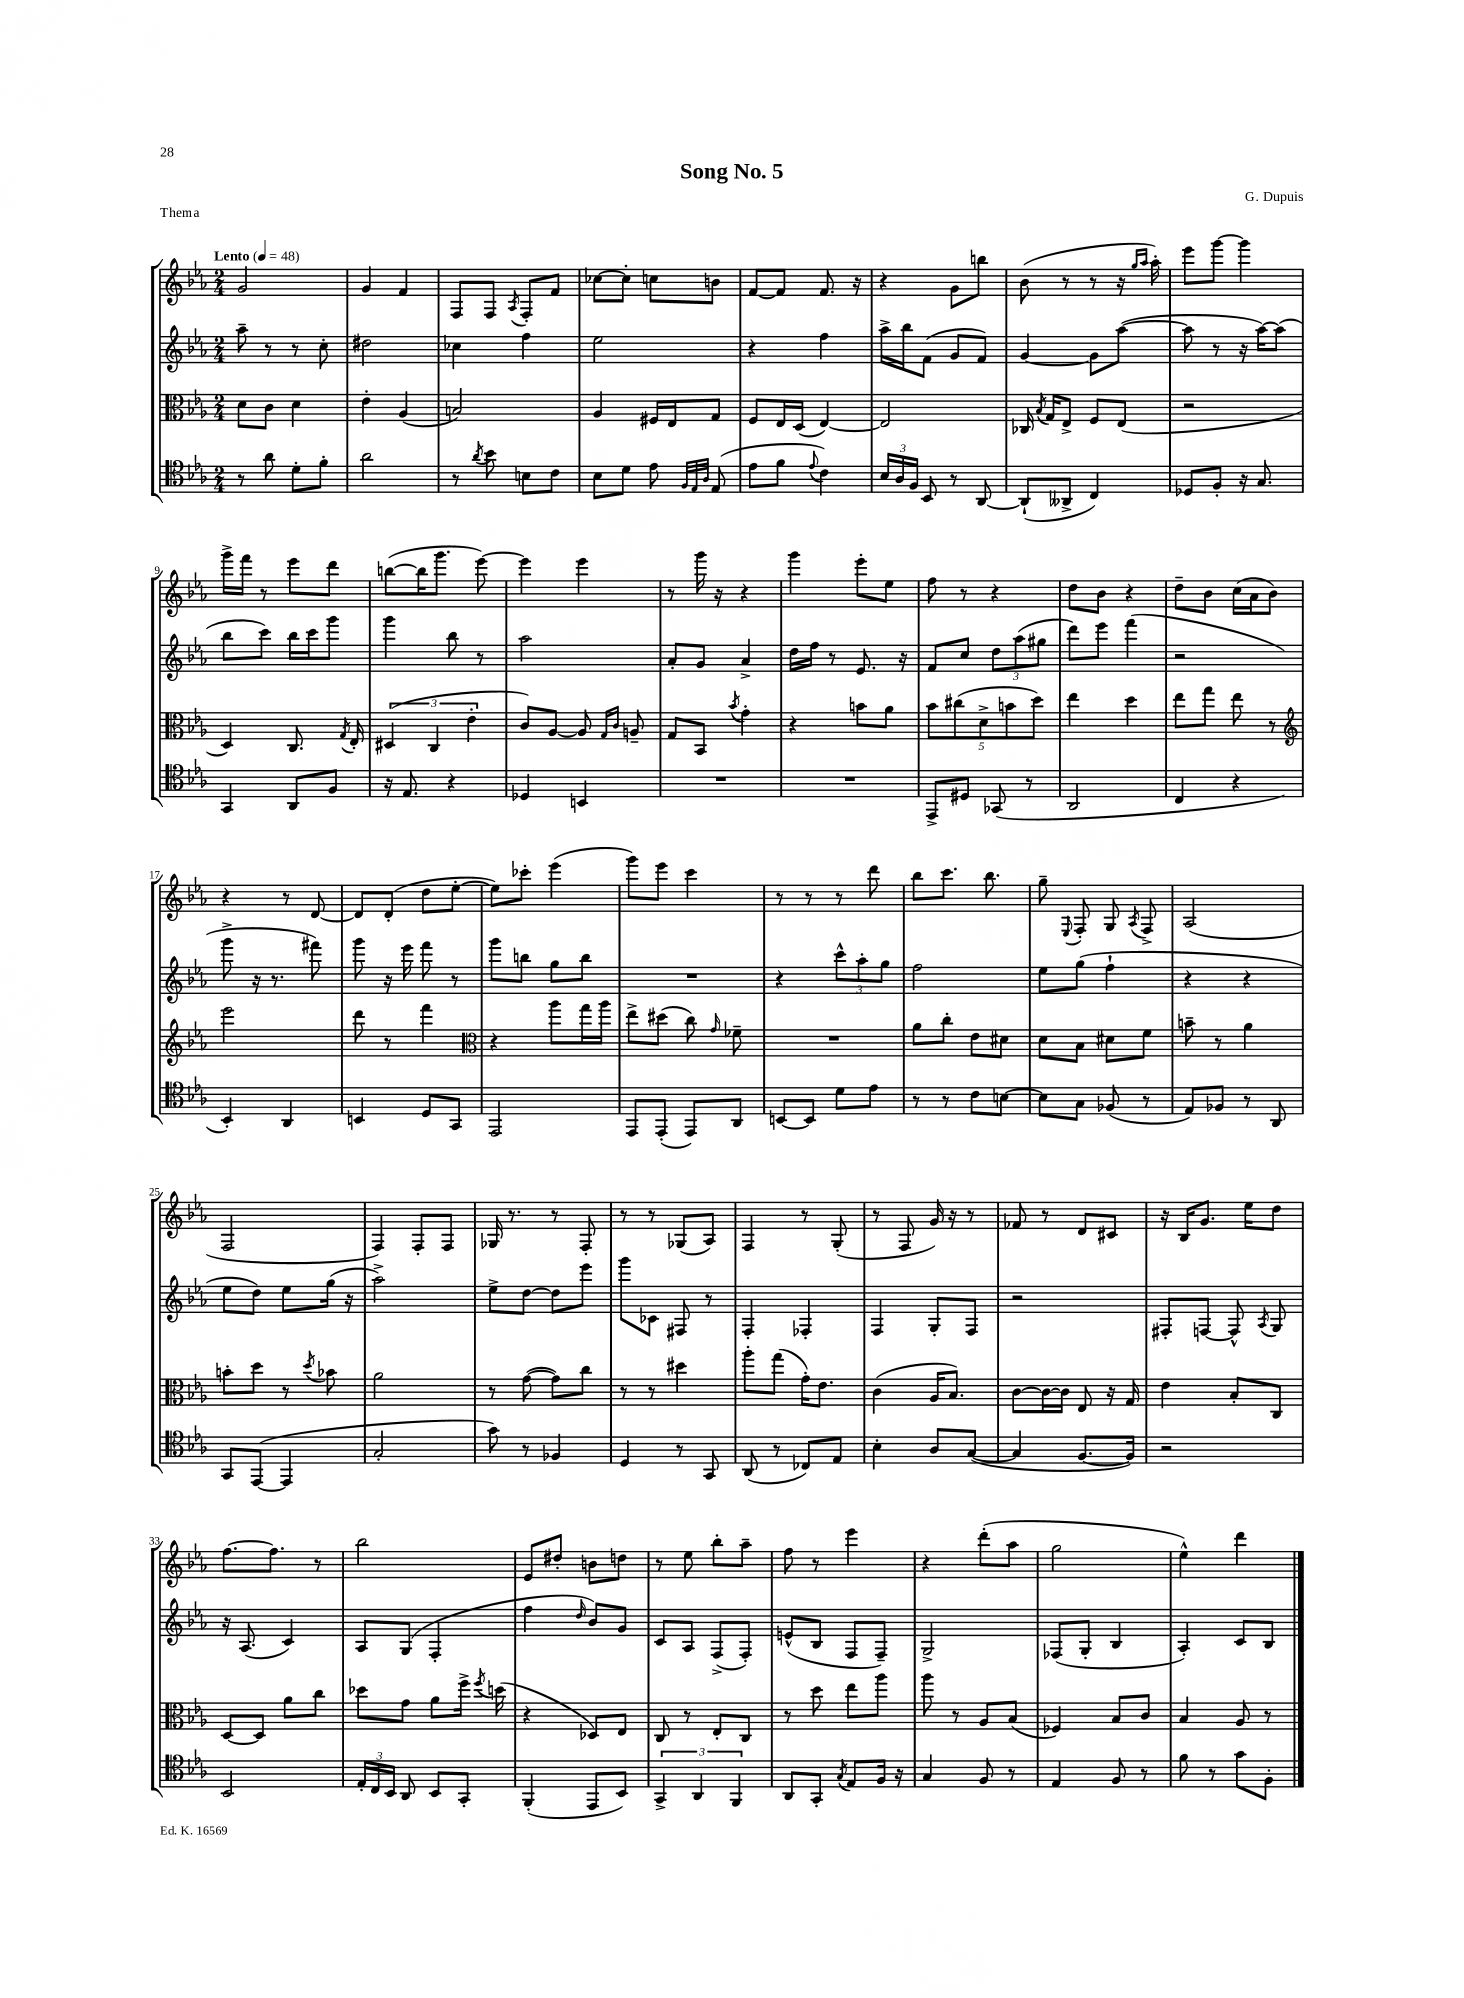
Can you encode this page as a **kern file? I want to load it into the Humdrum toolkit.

**kern	**kern	**kern	**kern
*part4	*part3	*part2	*part1
*staff4	*staff3	*staff2	*staff1
*clefC4	*clefC3	*clefG2	*clefG2
*k[b-e-a-]	*k[b-e-a-]	*k[b-e-a-]	*k[b-e-a-]
*M2/4	*M2/4	*M2/4	*M2/4
*MM48	*MM48	*MM48	*MM48
=1	=1	=1	=1
!	!	!	!LO:TX:a:B:t=Lento
8r	8d\L	8aa-~\	2g/
8a-\	8c\J	8r	.
8d'\L	4d\	8r	.
8f'\J	.	8cc'\	.
=2	=2	=2	=2
2a-\	4e-'\	2dd#X\	4g/
.	(4A-/	.	4f/
=3	=3	=3	=3
8r	2Bn/)	4cc-X\	8F/L
8qa-/	.	.	.
8b-\	.	.	8F/J
.	.	.	8qA-/
8Bn\L	.	4ff\	8F'/L
8c\J	.	.	8f/J
=4	=4	=4	=4
8B-\L	4A-/	2ee-\	[8cc-X\L
8d\J	.	.	8cc-'\J]
8e-\	16F#X/LL	.	8ccn\L
.	16E-/J	.	.
32qqF/LLL	.	.	.
32qqE-/	.	.	.
32qqA-/JJJ	.	.	.
(8E-/	8G/J	.	8bn\J
=5	=5	=5	=5
8e-\L	8F/L	4r	[8f/L
8f\J	16E-/L	.	8f/J]
.	(16D/JJ	.	.
8qqe-/	.	.	.
4c\)	[4E-/)	4ff\	8.f/
.	.	.	16r
=6	=6	=6	=6
24B-/LL	2E-/]	16aa-^\LL	4r
24A-/	.	.	.
.	.	16bb-\J	.
24F/JJ	.	.	.
8BB-/	.	(8f\J	.
8r	.	8g/L	8g\L
[8AA-/	.	8f/J)	8bbn\J
=7	=7	=7	=7
(8AA-`/L]	16C-X/	[4g/	(8b-\
.	8qB-/	.	.
.	16G/KL	.	.
8AA--X^/J	8E-^/J	.	8r
4C/)	8F/L	8g\L]	8r
.	(8E-/J	([8aa-\J	16r
.	.	.	16qqgg/LL
.	.	.	16qqaa-/JJ
.	.	.	16aa-'\)
=8	=8	=8	=8
8D-X/L	2r	8aa-\]	8eee-\L
8F'/J	.	8r	[8ggg\J
16r	.	16r	4ggg\]
8.G/	.	[16aa-\KL)	.
.	.	(8aa-\J]	.
!!LO:LB:g=z
=9	=9	=9	=9
4GG/	4D/)	8bb-\L	16ggg^\LL
.	.	.	16fff\JJ
.	.	8ccc\J)	8r
8AA-/L	8.C/	16bb-\LL	8eee-\L
.	.	16ccc\J	.
8F/J	.	8ggg\J	8ddd\J
.	8qG/	.	.
.	16E-'/	.	.
=10	=10	=10	=10
16r	(6D#X/	4ggg\	([8bbn\L
8.E-/	.	.	.
.	.	.	16bb\K]
.	6C/	.	.
.	.	.	8.ggg\J
4r	.	8bb-\	.
.	6e-'\	.	.
.	.	8r	[8eee-\)
=11	=11	=11	=11
4D-X/	8c/L)	2aa-\	4eee-\]
.	[8A-/J	.	.
4BBn/	8A-/]	.	4eee-\
.	16qqG/LL	.	.
.	16qqc/JJ	.	.
.	8An~/	.	.
=12	=12	=12	=12
2r	8G/L	8a-'/L	8r
.	8BB-/J	8g/J	16ggg\
.	.	.	16r
.	8qb-/	.	.
.	4g'\	4a-^/	4r
=13	=13	=13	=13
2r	4r	16dd\LL	4ggg\
.	.	16ff\JJ	.
.	.	8r	.
.	8bn\L	8.e-/	8eee-'\L
.	8a-\J	.	8ee-\J
.	.	16r	.
=14	=14	=14	=14
8EE-^/L	10b-\L	8f/L	8ff\
.	(10cc#X\	.	.
8D#X/J	.	8cc/J	8r
.	10d^\	.	.
(8GG-X/	.	12dd\L	4r
.	10bn\	.	.
.	.	(12aa-\	.
8r	.	.	.
.	10dd\J)	.	.
.	.	12gg#X\J	.
=15	=15	=15	=15
2AA-/	4ee-\	8ddd\L)	8dd\L
.	.	8eee-\J	8b-\J
.	4dd\	(4fff\	4r
=16	=16	=16	=16
4C/	8ee-\L	2r	8dd~\L
.	8gg\J	.	8b-\J
4r	8ee-\	.	(16cc\LL
.	.	.	16a-\J
.	8r	.	8b-\J)
!!LO:LB:g=z
=17	=17	=17	=17
*	*clefG2	*	*
4BB-'/)	2eee-\	8ggg^\	4r
.	.	16r	.
.	.	8.r	.
4AA-/	.	.	8r
.	.	8fff#X\)	[8d/
=18	=18	=18	=18
4BBn/	8ddd\	8ggg\	8d/L]
.	8r	16r	(8d'/J
.	.	16eee-\	.
8D/L	4fff\	8fff\	8dd\L
8GG/J	.	8r	[8ee-'\J
=19	=19	=19	=19
*	*clefC3	*	*
2EE-/	4r	8ggg\L	8ee-\L])
.	.	8bbn\J	8ccc-X'\J
.	8aa-\L	8gg\L	(4eee-\
.	16gg\L	8bb\J	.
.	16aa-\JJ	.	.
=20	=20	=20	=20
8EE-/L	8ee-^\L	2r	8ggg\L)
(8EE-'/J	(8dd#X\J	.	8eee-\J
8EE-/L)	8cc\)	.	4ccc\
.	16qqg/	.	.
8AA-/J	8f-X~\	.	.
=21	=21	=21	=21
[8BBn/L	2r	4r	8r
8BB/J]	.	.	8r
8d\L	.	12ccc^^\L	8r
.	.	12aa-'\	.
8e-\J	.	.	8ddd\
.	.	12gg\J	.
=22	=22	=22	=22
8r	8a-\L	2ff\	8bb-\L
8r	8cc'\J	.	8.ccc\J
8c\L	8e-\L	.	.
.	.	.	8.bb-\
[8Bn\J	8d#X\J	.	.
=23	=23	=23	=23
8B\L]	8d\L	8ee-\L	8gg~\
.	.	.	8qqE-/
8G\J	8B-\J	(8gg\J	8F'/
(8F-X/	8d#X\L	4ff`\	8G/
.	.	.	8qA-/
8r	8f\J	.	8F^/
=24	=24	=24	=24
8E-/L)	8bn~\	4r	(2A-/
8F-X/J	8r	.	.
8r	4a-\	4r	.
8AA-/	.	.	.
!!LO:LB:g=z
=25	=25	=25	=25
8GG/L	8bn'\L	8ee-\L	2F/
([8EE-/J	8dd\J	8dd\J)	.
4EE-/]	8r	8ee-\L	.
.	8qdd/	.	.
.	8b-X\	(16gg\Jk	.
.	.	16r	.
=26	=26	=26	=26
2G'/	2a-\	2aa-^\)	4F/)
.	.	.	8F'/L
.	.	.	8F/J
=27	=27	=27	=27
8g\)	8r	8ee-^\L	16G-X/
.	.	.	8.r
8r	([8g\	[8dd\J	.
4F-X/	8g\L])	8dd\L]	8r
.	8cc\J	8eee-\J	8F'/
=28	=28	=28	=28
4D/	8r	8ggg\L	8r
.	8r	8c-X\J	8r
8r	4dd#X\	8F#X/	(8G-X/L
8GG/	.	8r	8A-/J)
=29	=29	=29	=29
(8AA-/	8aa-'\L	4F'/	4F/
8r	(8gg\J	.	.
8C-X/L)	16g'\KL)	4F-X'/	8r
.	8.e-\J	.	.
8E-/J	.	.	(8G'/
=30	=30	=30	=30
4B-'\	(4c\	4F/	8r
.	.	.	8F/
8A-/L	16A-/KL	8G'/L	16g/)
.	8.B-/J)	.	16r
([8G/J	.	8F/J	8r
=31	=31	=31	=31
4G/]	[8c\L	2r	8f-X/
.	16c\L_	.	8r
.	16c\JJ]	.	.
[8.F/L	8E-/	.	8d/L
.	16r	.	8c#X/J
16F/Jk])	16G/	.	.
=32	=32	=32	=32
2r	4e-\	8F#X'/L	16r
.	.	.	16B-/KL
.	.	[8Fn/J	8.g/J
.	8B-'/L	8F^^/]	.
.	.	.	16ee-\KL
.	.	8qA-/	.
.	8C/J	8G/	8dd\J
!!LO:LB:g=z
=33	=33	=33	=33
2BB-/	[8D/L	16r	[8.ff\L
.	.	(8.A-/	.
.	8D/J]	.	.
.	.	.	8.ff\J]
.	8a-\L	4c/)	.
.	8cc\J	.	8r
=34	=34	=34	=34
24E-'/LL	8dd-X\L	8A-/L	2bb-\
24C/	.	.	.
24BB-/JJ	.	.	.
8AA-/	8g\J	(8G/J	.
8BB-/L	8a-\L	4F'/	.
8GG'/J	16ff^\Jk	.	.
.	8qff/	.	.
.	(16ddn\	.	.
=35	=35	=35	=35
(4FF'/	4r	4ff\	8e-/L
.	.	.	8dd#X'/J
.	.	16qqdd/	.
8EE-/L	8D-X/L)	8b-/L)	8bn\L
8BB-/J)	8E-/J	8g/J	8ddn\J
=36	=36	=36	=36
6GG^/	8C/	8c/L	8r
.	8r	8A-/J	8ee-\
6AA-/	.	.	.
.	8E-'/L	(8F^/L	8bb-'\L
6FF/	.	.	.
.	8C/J	8F'/J)	8aa-~\J
=37	=37	=37	=37
8AA-/L	8r	(8en^^/L	8ff\
8GG'/J	8dd\	8B-/J	8r
8qG/	.	.	.
8E-/L	8ee-\L	8F/L	4eee-\
16F/Jk	8aa-\J	8F~/J)	.
16r	.	.	.
=38	=38	=38	=38
4G/	8aa-\	2G^/	4r
.	8r	.	.
8F/	8A-/L	.	(8ddd'\L
8r	(8B-/J	.	8aa-\J
=39	=39	=39	=39
4E-/	4F-X/)	(8F-X/L	2gg\
.	.	8G'/J	.
8F/	8B-/L	4B-/	.
8r	8c/J	.	.
=40	=40	=40	=40
8f\	4B-/	4A-'/)	4ee-^^\)
8r	.	.	.
8g\L	8A-/	8c/L	4ddd\
8F'\J	8r	8B-/J	.
==	==	==	==
*-	*-	*-	*-
